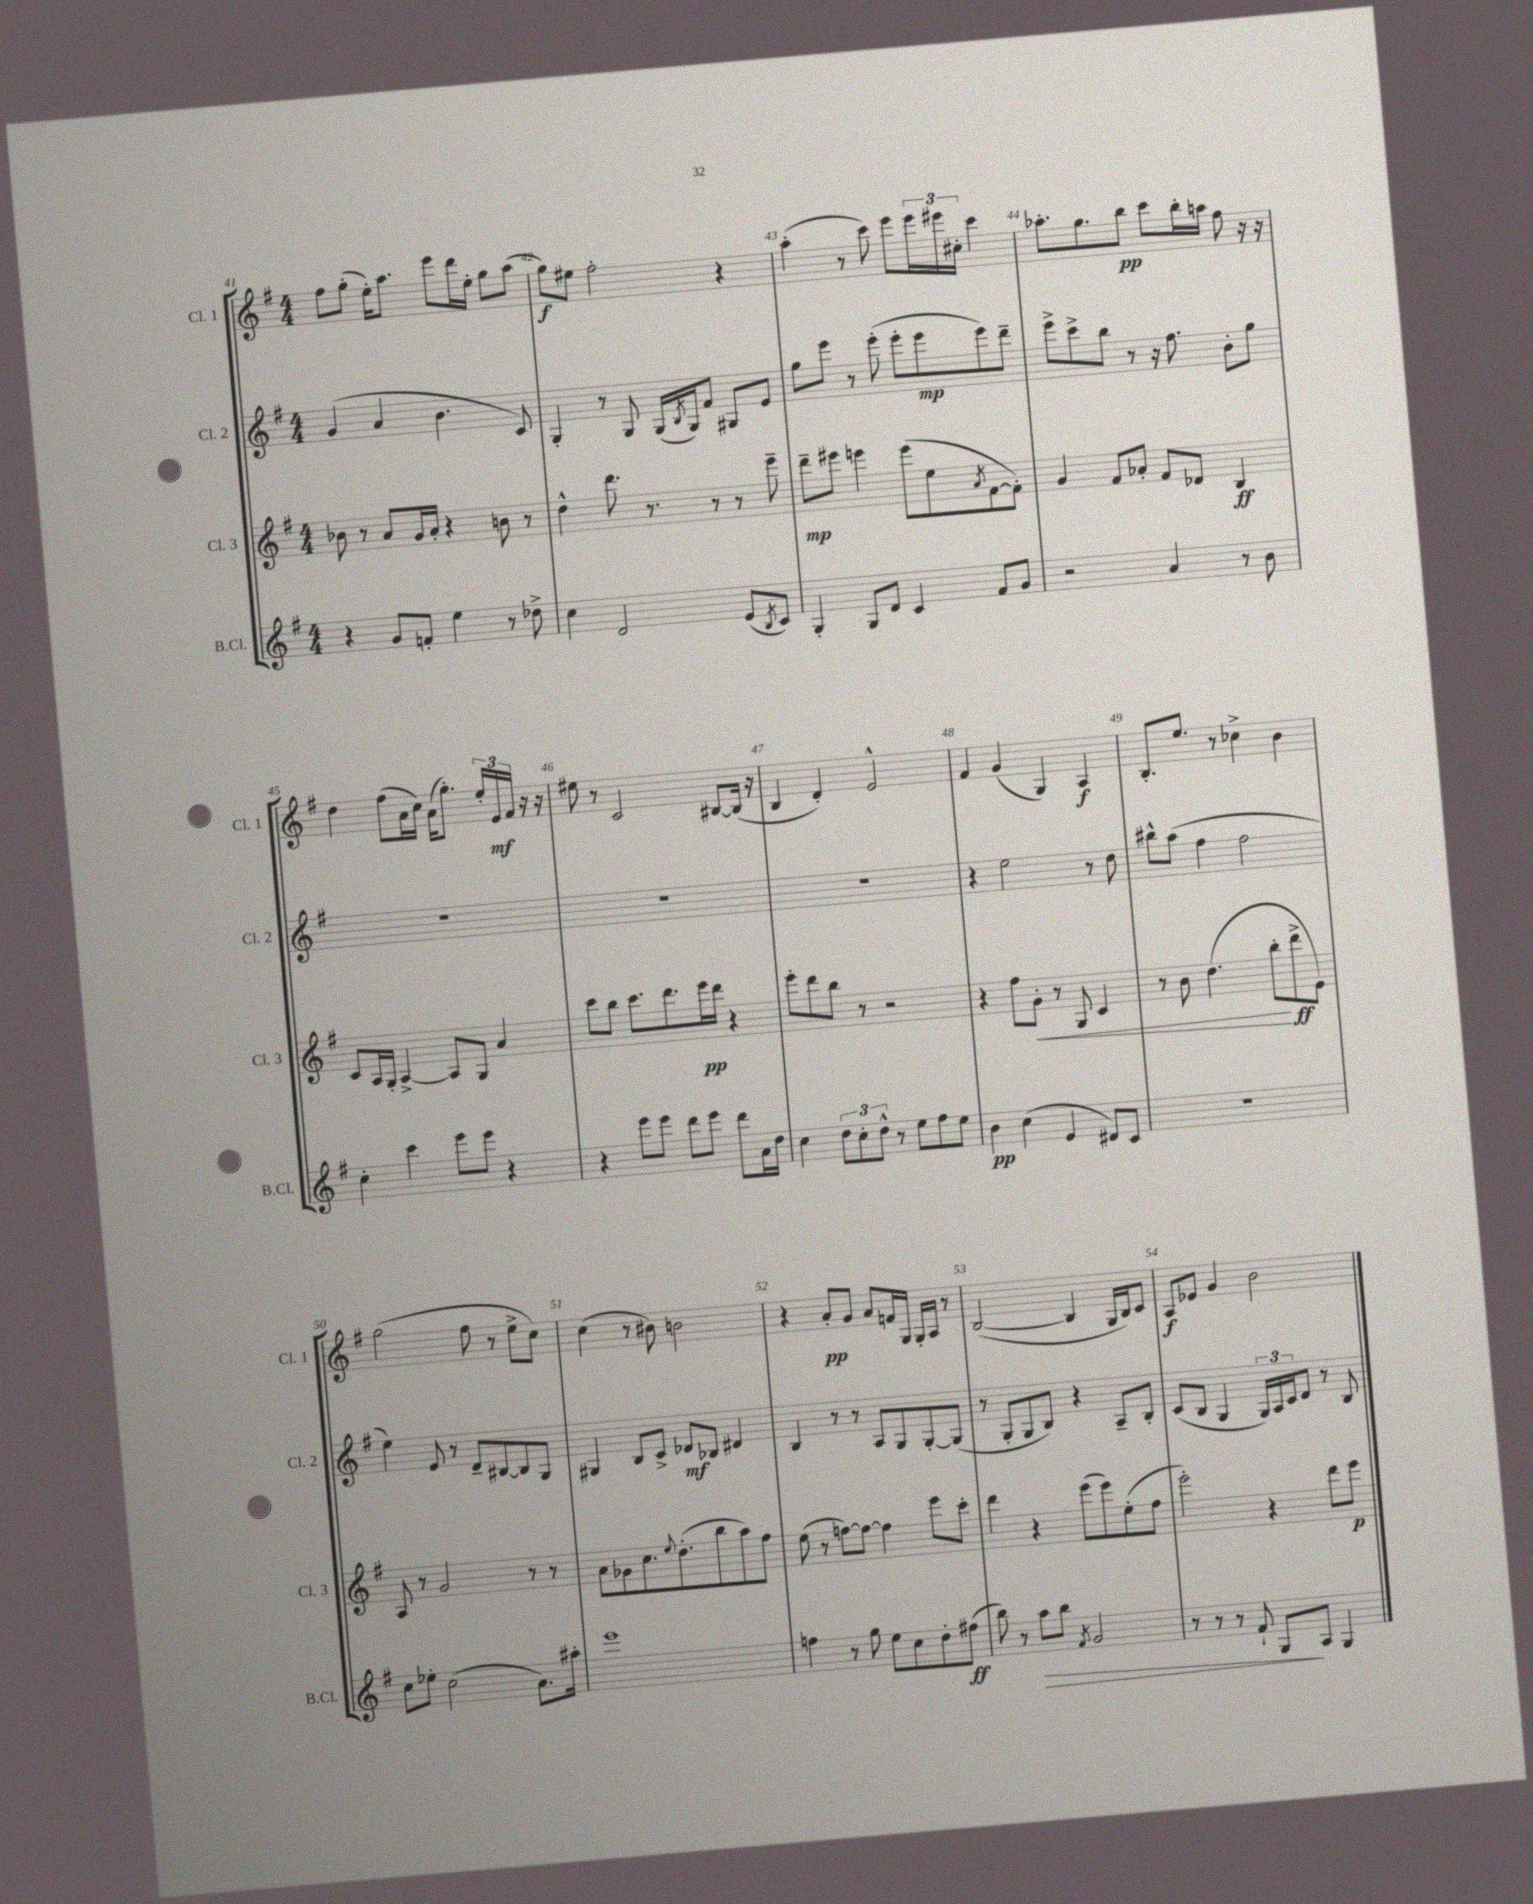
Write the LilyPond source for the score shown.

<<
\new StaffGroup <<
\new Staff = "s0" \with { instrumentName = "Cl. 1" shortInstrumentName = "Cl. 1" } {
    \clef treble \key g \major \numericTimeSignature \time 4/4
    fis''8 g''8-.( e''16-.) a''8. e'''8 d'''16 e''16-. g''8 a''8( |
    g''8\f) eis''8 fis''2-. r4 |
    a''4-.( r8 c'''8) e'''8 \tuplet 3/2 { e'''16 eis'''16 cis''16-. } c'''4 |
    aes''8.-. g''8. b''8\pp c'''8 b''16-. a''16 fis''8 r16 r16 |
    d''4 fis''8( a'16 c''16) a'16( g''8.-.) \tuplet 3/2 { e''16-. e'16\mf fis'16 } r16 r16 |
    eis''8 r8 c'2 bis8~ bis16( r16 |
    b4 d'4-.) e'2-^ |
    fis'4 g'4( g4) a4\f |
    b8.-. e''8. r8 ces''4-> b'4 |
    g''2( fis''8 r8 e''8-> c''8) |
    c''4( r8 bis'8) b'2 |
    r4 a'8-.\pp g'8 a'8 f'16 g16 g16-. a16 r8 |
    b2~( b4 g16 b16) c'8 |
    a8\f ees'8 g'4 b'2 \bar "|." |
}
\new Staff = "s1" \with { instrumentName = "Cl. 2" shortInstrumentName = "Cl. 2" } {
    \clef treble \key g \major \numericTimeSignature \time 4/4
    g'4( a'4 b'4. c'8) |
    g4-. r8 g8 g16( \acciaccatura { b8 } g16) fis'8 gis8 e'8 |
    g''8 e'''8 r8 e'''8-.( e'''8-. e'''8\mp e'''8) d'''8-- |
    e'''8-> c'''8-> b''8 r8 r16 fis''8. b'8-. g''8 |
    R1 |
    R1 |
    R1 |
    r4 e''2 r8 d''8 |
    bis''8-^ a''8( fis''4 fis''2 |
    e''4) e'8 r8 d'8-- bis8~ bis8 g8 |
    gis4 b8 c'8-> des'8\mf bes8 dis'4 |
    b4 r8 r8 a8 g8 g8~-. g8( |
    r8 g8-. g8 b8) r4 a8-- b8-. |
    c'8( b8 g4 \tuplet 3/2 { g16) a16 c'16 } d'8 r8 b8 \bar "|." |
}
\new Staff = "s2" \with { instrumentName = "Cl. 3" shortInstrumentName = "Cl. 3" } {
    \clef treble \key g \major \numericTimeSignature \time 4/4
    bes'8 r8 a'8 g'16 a'16-. r4 b'8 r8 |
    d''4-^ d'''8. r8. r8 r8 e'''8-- |
    d'''8--\mp eis'''8 e'''4 e'''8( e''8 \acciaccatura { a'8 } fis'8~ fis'8-.) |
    g'4 fis'8 aes'8-. fis'8 des'8 b4\ff |
    c'8 a16 g16-. a4~-> a8 g8 a'4 |
    c'''8 b''8 c'''8. d'''8. e'''16\pp d'''16 r4 |
    e'''8-. d'''8 b''8 r8 r2 |
    r4 fis''8 g'8-.\< r8 g8 c'4 |
    r8 b'8 d''4.( b''8-.\! d'''8->\ff e'8) |
    a8 r8 g'2 r8 r8 |
    a'8 ges'8 c''8. \appoggiatura { e''8 } d''8.-.( b''8 a''8) fis''8 |
    e''8( r8 f''8~) f''8~ f''4 e'''8 c'''8-. |
    d'''4 r4 e'''8( e'''8) e''8-.( fis''8 |
    e'''2-.) r4 d'''8 e'''8\p \bar "|." |
}
\new Staff = "s3" \with { instrumentName = "B.Cl." shortInstrumentName = "B.Cl." } {
    \clef treble \key g \major \numericTimeSignature \time 4/4
    r4 g'8 f'8-. e''4 r8 des''8-> |
    c''4 d'2 e'8( \acciaccatura { b8 } c'8) |
    g4-. g8 d'8 c'4 fis'8 g'8 |
    r2 a'4 r8 b'8 |
    c''4-. c'''4 e'''8 e'''8 r4 |
    r4 e'''8 e'''8 d'''8 e'''8 d'''8 a'16 d''16 |
    c''4 \tuplet 3/2 { d''8 c''8-. d''8-^ } r8 e''8 fis''8 e''8 |
    b'4\pp c''4( e'4 dis'8) c'8 |
    R1 |
    c''8 ees''8-. c''2( a'8.) ais''16-. |
    e'''1 |
    f''4 r8 g''8 e''8 c''8 d''8-. fis''8\ff( |
    b''8) r8 a''8\> b''8 \acciaccatura { fis'8 } g'2 |
    r8 r8 r8 fis'8-! g8\! a8 g4 \bar "|." |
}
>>
>>
\layout { \context { \Score currentBarNumber = #41 \override BarNumber.break-visibility = ##(#f #t #t) barNumberVisibility = #all-bar-numbers-visible } }
